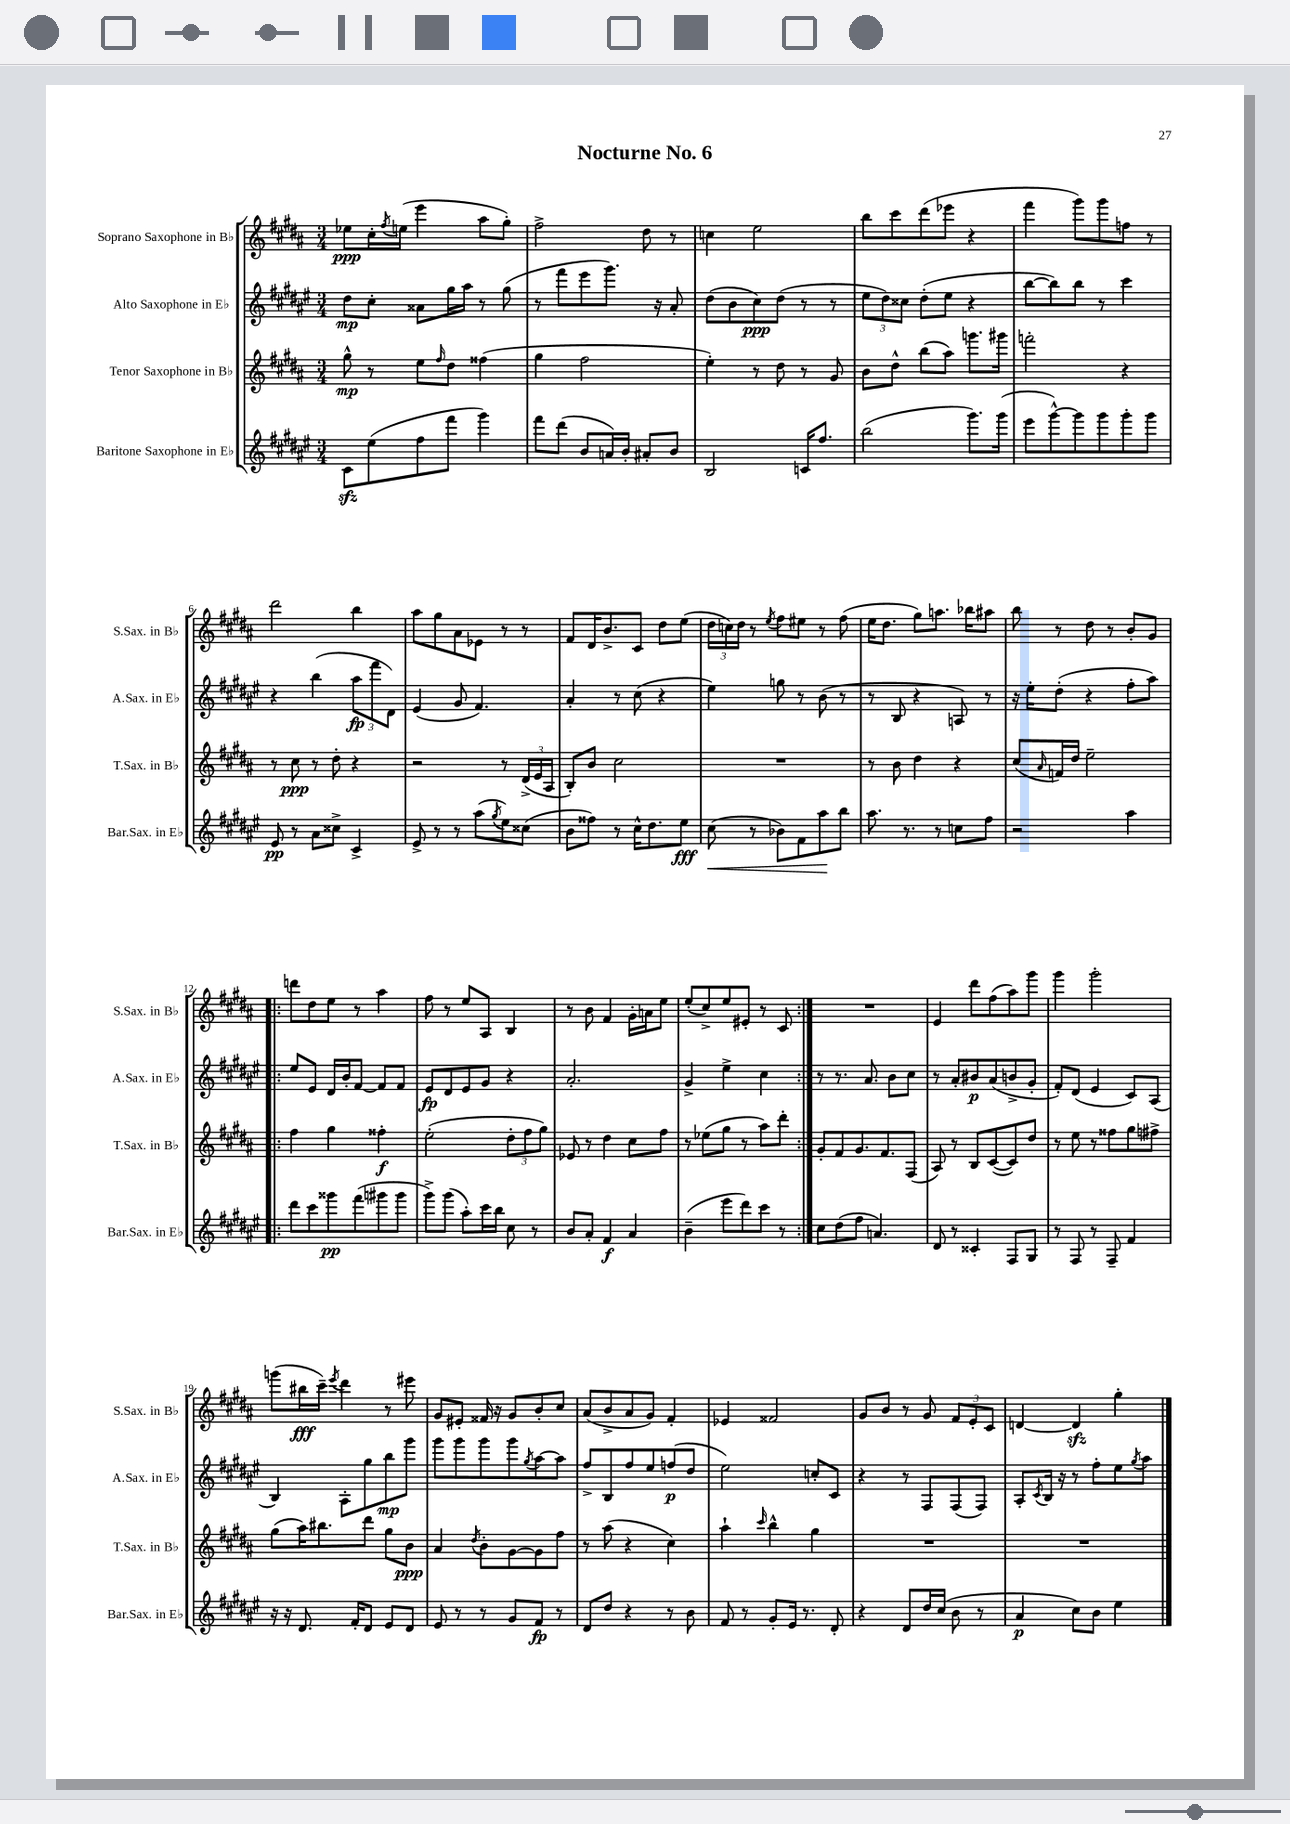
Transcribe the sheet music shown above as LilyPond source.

\header { title = "Nocturne No. 6" }
<<
\new StaffGroup <<
\new Staff = "s0" \with { instrumentName = "Soprano Saxophone in Bb" shortInstrumentName = "S.Sax. in Bb" } {
    \clef treble \key b \major \numericTimeSignature \time 3/4
    ees''8\ppp cis''16-. \acciaccatura { fis''8 } e''16( e'''4 ais''8 gis''8-.) |
    fis''2-> dis''8 r8 |
    c''4 e''2 |
    b''8 cis'''8 dis'''8( ees'''8 r4 |
    fis'''4 gis'''8) gis'''8 f''8 r8 |
    dis'''2 b''4 |
    ais''8 gis''8 ais'8 ees'8 r8 r8 |
    fis'8 dis'16 b'8.-> cis'8 dis''8 e''8( |
    \tuplet 3/2 { dis''16 c''16) dis''16 } r8 \acciaccatura { e''8 } fis''8 eis''8 r8 fis''8( |
    e''16 dis''8. gis''8) a''8. bes''16 ais''8 |
    b''8 r8 dis''8 r8 b'8-. gis'8 |
    \repeat volta 2 { d'''8 dis''8 e''8 r8 ais''4 |
    fis''8 r8 e''8 ais8 b4 |
    r8 b'8 fis'4 gis'16-. a'16 e''8 |
    e''8-.( cis''8->) e''8 eis'8-. r8 cis'8 | }
    R2. |
    e'4 dis'''8 fis''8( ais''8) gis'''8 |
    gis'''4 gis'''2-. |
    g'''8( bis''16\fff cis'''16--) \acciaccatura { e'''8 } dis'''4 r8 eis'''8 |
    gis'8 eis'8-. fisis'16 r16 gis'8 b'8-. cis''8 |
    ais'8( b'8-> ais'8 gis'8) fis'4-. |
    ees'4 fisis'2 |
    gis'8 b'8 r8 gis'8 \tuplet 3/2 { fis'8 e'8-. cis'8 } |
    d'4~ d'4\sfz gis''4-. \bar "|." |
}
\new Staff = "s1" \with { instrumentName = "Alto Saxophone in Eb" shortInstrumentName = "A.Sax. in Eb" } {
    \clef treble \key fis \major \numericTimeSignature \time 3/4
    dis''8\mp cis''8-. aisis'8 gis''16 ais''16 r8 gis''8( |
    r8 fis'''8 eis'''8 gis'''8.) r16 ais'8-. |
    dis''8( b'8 cis''8\ppp) dis''8( r8 r8 |
    \tuplet 3/2 { eis''8 dis''8) cisis''8 } dis''8-.( eis''8 r4 |
    b''8~ b''8) b''8 r8 cis'''4 |
    r4 b''4( \tuplet 3/2 { ais''8\fp fis'''8 dis'8) } |
    eis'4( gis'8 fis'4.) |
    ais'4-. r8 cis''8( r4 |
    eis''4) g''8 r8 b'8( r8 |
    r8 b8 r4 a8) r8 |
    r16 eis''16-. dis''8-.( r4 fis''8-. ais''8) |
    \repeat volta 2 { eis''8 eis'8 dis'16 b'16-. fis'8~ fis'8 fis'8 |
    eis'8\fp dis'8 eis'8 gis'8 r4 |
    ais'2.-. |
    gis'4-> eis''4-> cis''4 | }
    r8 r8. ais'8. b'8 cis''8 |
    r8 ais'8-. bis'8\p ais'8( b'8-> gis'8-. |
    fis'8-.) dis'8( eis'4 cis'8) ais8( |
    b4) ais8-. gis''8 b''8\mp gis'''8 |
    gis'''8 gis'''8 gis'''8 gis'''8 \acciaccatura { gis''8 } ais''8~ ais''8 |
    fis''8-> b8 fis''8 eis''8 f''8\p( dis''8 |
    eis''2) c''8-. cis'8 |
    r4 r8 fis8 fis8( fis8) |
    ais8-. \acciaccatura { cis'8 } b16 r16 r8 fis''8-. eis''8 \acciaccatura { gis''8 } ais''8 \bar "|." |
}
\new Staff = "s2" \with { instrumentName = "Tenor Saxophone in Bb" shortInstrumentName = "T.Sax. in Bb" } {
    \clef treble \key b \major \numericTimeSignature \time 3/4
    gis''8-^\mp r8 e''8 \grace { fis''16 } dis''8 fisis''4( |
    gis''4 fis''2 |
    e''4-.) r8 dis''8 r8 gis'8 |
    b'8 dis''8-^ b''8( ais''8) g'''8. gis'''16 |
    f'''2-. r4 |
    r8 cis''8\ppp r8 dis''8-. r4 |
    r2 r8 \tuplet 3/2 { dis'16->( e'16 ais16 } |
    b8-.) b'8 cis''2 |
    R2. |
    r8 b'8 dis''4 r4 |
    cis''8( \grace { ais'16 } f'16) dis''16 e''2-- |
    \repeat volta 2 { fis''4 gis''4 fisis''4-.\f |
    e''2-.( \tuplet 3/2 { dis''8-. fis''8 gis''8) } |
    ees'8 r8 dis''4 cis''8 fis''8 |
    r8 ees''8( gis''8 r8 ais''8) dis'''8-. | }
    gis'8-. fis'8 gis'8. fis'8. fis8( |
    ais8) r8 b8 cis'8~( cis'8) dis''8 |
    r8 e''8 r8 fisis''8 gis''8 fis''8-> |
    gis''8( ais''16) bis''8. dis'''8 gis''8 b'8\ppp |
    ais'4 \acciaccatura { dis''8 } b'8-. gis'8~ gis'8 fis''8 |
    r8 ais''8( r4 cis''4) |
    ais''4-! \grace { cis'''16 } b''4-^ gis''4 |
    R2. |
    R2. \bar "|." |
}
\new Staff = "s3" \with { instrumentName = "Baritone Saxophone in Eb" shortInstrumentName = "Bar.Sax. in Eb" } {
    \clef treble \key fis \major \numericTimeSignature \time 3/4
    cis'8\sfz eis''8( fis''8 fis'''8 gis'''4) |
    fis'''8 dis'''8( b'8 a'16) b'16-. ais'8-. b'8 |
    b2 c'16 fis''8. |
    b''2( gis'''8.) gis'''16( |
    eis'''8 gis'''8~-^) gis'''8 gis'''8 gis'''8-. gis'''8 |
    eis'8\pp r8 ais'8 cisis''8-> cis'4-> |
    eis'8-> r8 r8 ais''8( \acciaccatura { gis''8 } eis''8) cisis''8( |
    b'8 fisis''8) r8 cis''16-^ dis''8. eis''8\fff |
    cis''8\<( r8 bes'8) fis'8 ais''8\! b''8 |
    ais''8. r8. r8 c''8 fis''8 |
    r2 ais''4 |
    \repeat volta 2 { dis'''8 cis'''8 gisis'''8\pp fis'''8( gis'''8 gis'''8 |
    gis'''8->) gis'''8( ais''8-.) cis'''16 b''16 cis''8 r8 |
    b'8 ais'8-. fis'4\f ais'4 |
    b'4--( eis'''8 dis'''8) cis'''8 r8 | }
    cis''8 dis''8( fis''8 a'4.) |
    dis'8 r8 cisis'4-. fis8 gis8 |
    r8 fis8 r8 fis8-- fis'4 |
    r16 r16 dis'8. fis'16-. dis'8 eis'8 dis'8 |
    eis'8 r8 r8 gis'8 fis'8\fp r8 |
    dis'8 dis''8 r4 r8 b'8 |
    fis'8 r8 gis'8-. eis'16 r8. dis'8-. |
    r4 dis'8 dis''16 cis''16( b'8 r8 |
    ais'4\p cis''8) b'8 eis''4 \bar "|." |
}
>>
>>
